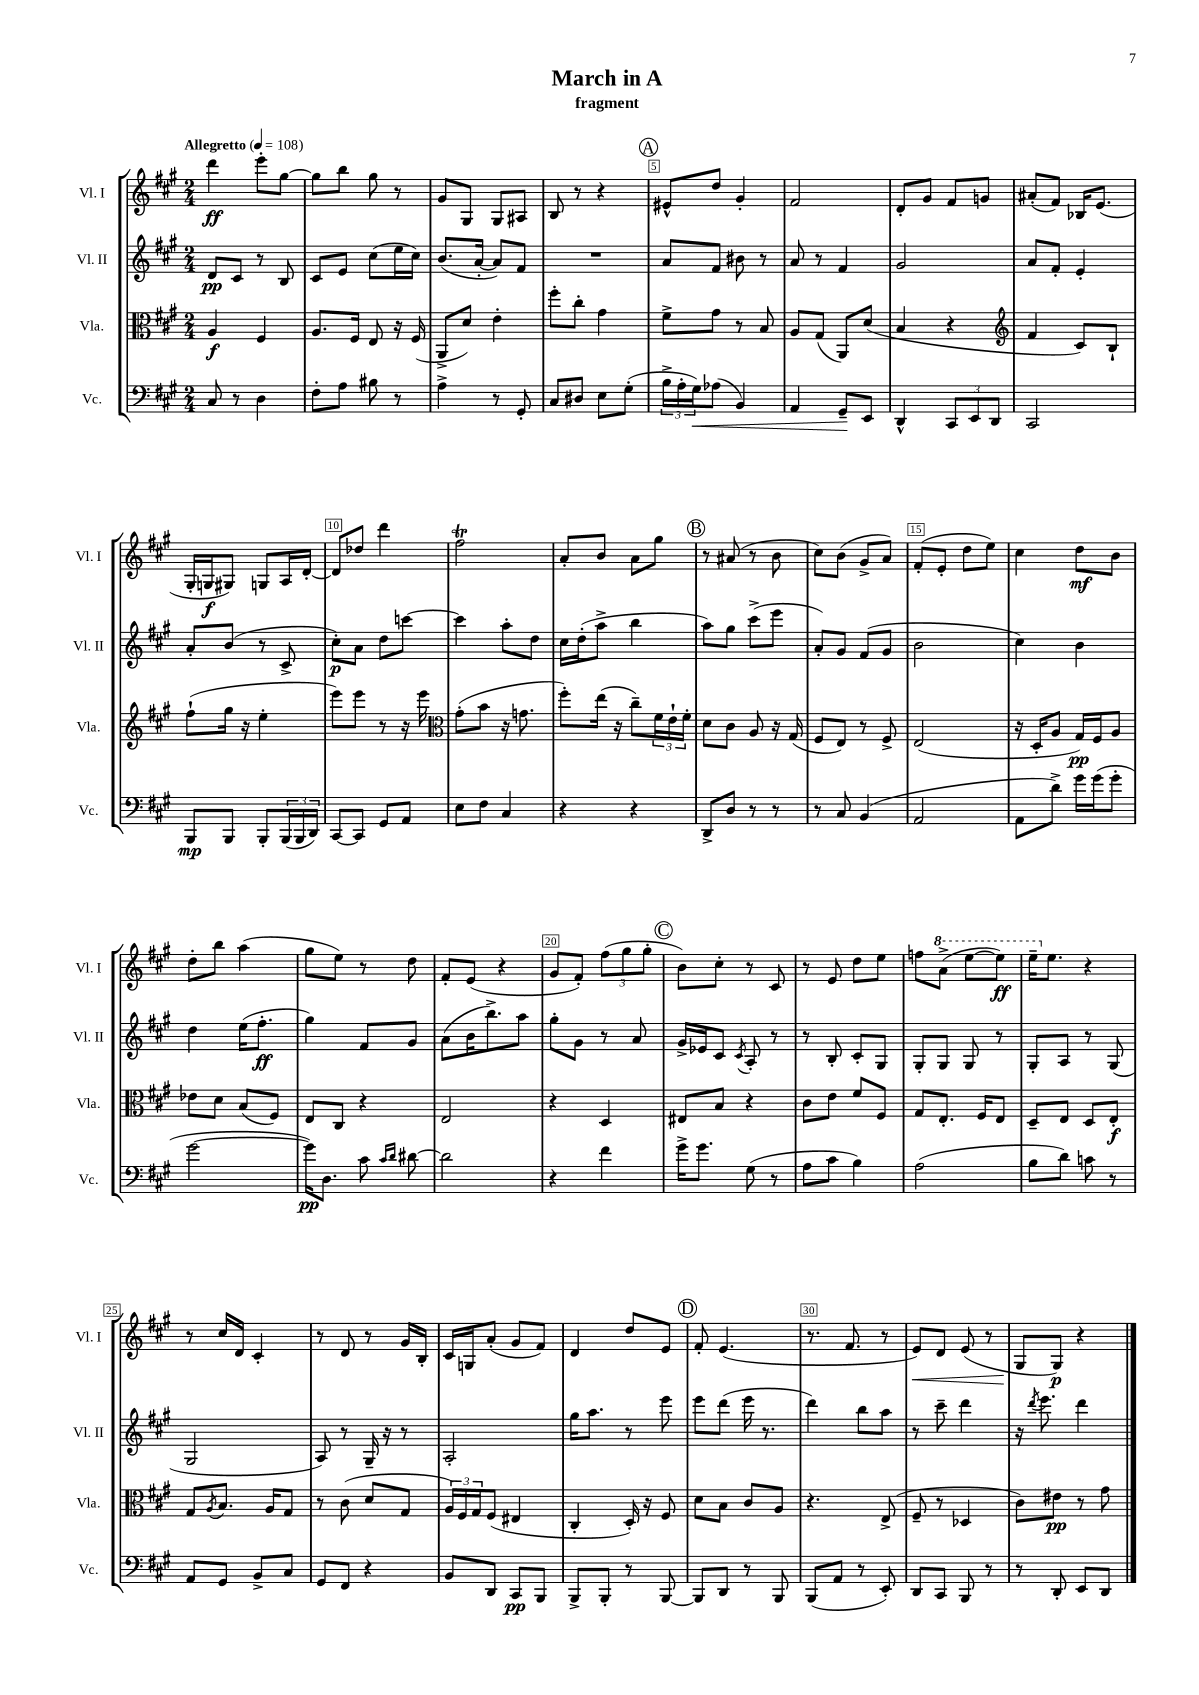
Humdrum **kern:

**kern	**dynam	**kern	**dynam	**kern	**dynam	**kern	**dynam
*part4	*part4	*part3	*part3	*part2	*part2	*part1	*part1
*staff4	*staff4	*staff3	*staff3	*staff2	*staff2	*staff1	*staff1
*I"Vc.	*	*I"Vla.	*	*I"Vl. II	*	*I"Vl. I	*
*I'Vc.	*	*I'Vla.	*	*I'Vl. II	*	*I'Vl. I	*
*clefF4	*	*clefC3	*	*clefG2	*	*clefG2	*
*k[f#c#g#]	*	*k[f#c#g#]	*	*k[f#c#g#]	*	*k[f#c#g#]	*
*M2/4	*	*M2/4	*	*M2/4	*	*M2/4	*
*MM108	*	*MM108	*	*MM108	*	*MM108	*
=1	=1	=1	=1	=1	=1	=1	=1
!	!	!	!	!	!	!LO:TX:a:B:t=Allegretto	!
8C#/	.	4A/	f	8d/L	pp	4ddd\	ff
8r	.	.	.	8c#/J	.	.	.
4D\	.	4F#/	.	8r	.	8eee'\L	.
.	.	.	.	8B/	.	[8gg#\J	.
=2	=2	=2	=2	=2	=2	=2	=2
8F#'\L	.	8.A/L	.	8c#/L	.	8gg#\L]	.
8A\J	.	.	.	8e/J	.	8bb\J	.
.	.	16F#/Jk	.	.	.	.	.
8B#X\	.	8E/	.	(8cc#\L	.	8gg#\	.
8r	.	16r	.	16ee\L	.	8r	.
.	.	(16F#/	.	16cc#\JJ)	.	.	.
=3	=3	=3	=3	=3	=3	=3	=3
4A^\	.	8AA^/L	.	(8.b/L	.	8g#/L	.
.	.	8d/J)	.	.	.	8G#/J	.
.	.	.	.	[16a'/Jk	.	.	.
8r	.	4e'\	.	8a/L])	.	8G#/L	.
8GG#'/	.	.	.	8f#/J	.	8A#X/J	.
=4	=4	=4	=4	=4	=4	=4	=4
8C#/L	.	8ff#'\L	.	2r	.	8B/	.
8D#X/J	.	8cc#'\J	.	.	.	8r	.
8E\L	.	4g#\	.	.	.	4r	.
(8G#'\J	.	.	.	.	.	.	.
!!LO:REH:place=s1:t=A
=5	=5	=5	=5	=5	=5	=5	=5
24B^\LL	.	8f#^\L	.	8a/L	.	8e#X^^/L	.
24A'\	.	.	.	.	.	.	.
!	!LO:HP:b	!	!	!	!	!	!
24G#\J)	<	.	.	.	.	.	.
(8A-X\J	.	8g#\J	.	8f#/J	.	8dd/J	.
4BB/)	.	8r	.	8b#X\	.	4g#'/	.
.	.	8B/	.	8r	.	.	.
=6	=6	=6	=6	=6	=6	=6	=6
4AA/	.	8A/L	.	8a/	.	2f#/	.
.	.	(8G#/J	.	8r	.	.	.
8GG#~/L	.	8AA/L)	.	4f#/	.	.	.
8EE/J	[	(8d/J	.	.	.	.	.
=7	=7	=7	=7	=7	=7	=7	=7
4DD^^/	.	4B/	.	2g#/	.	8d'/L	.
.	.	.	.	.	.	8g#/J	.
12CC#/L	.	4r	.	.	.	8f#/L	.
12EE/	.	.	.	.	.	.	.
.	.	.	.	.	.	8gn/J	.
12DD/J	.	.	.	.	.	.	.
=8	=8	=8	=8	=8	=8	=8	=8
*	*	*clefG2	*	*	*	*	*
2CC#/	.	4f#/	.	8a/L	.	(8a#X'/L	.
.	.	.	.	8f#'/J	.	8f#/J)	.
.	.	8c#/L)	.	4e'/	.	16B-X/KL	.
.	.	.	.	.	.	(8.e/J	.
.	.	8B`/J	.	.	.	.	.
!!LO:LB:g=z
=9	=9	=9	=9	=9	=9	=9	=9
8BBB/L	mp	(8ff#`\L	.	8a'/L	.	16G#'/LL	.
.	.	.	.	.	.	16Gn/J	f
8BBB/J	.	16gg#\Jk	.	(8b/J	.	8G#X/J)	.
.	.	16r	.	.	.	.	.
8BBB'/L	.	4ee'\	.	8r	.	8Gn/L	.
(24BBB/L	.	.	.	8c#^/	.	16A/L	.
24BBB/	.	.	.	.	.	.	.
.	.	.	.	.	.	[16d'/JJ	.
24DD/JJ)	.	.	.	.	.	.	.
=10	=10	=10	=10	=10	=10	=10	=10
[8CC#/L	.	8eee\L)	.	8cc#'\L)	p	8d/L]	.
8CC#/J]	.	8eee\J	.	8a\J	.	8dd-X/J	.
8GG#/L	.	8r	.	8dd\L	.	4ddd\	.
8AA/J	.	16r	.	[8cccn\J	.	.	.
.	.	16eee\	.	.	.	.	.
=11	=11	=11	=11	=11	=11	=11	=11
*	*	*clefC3	*	*	*	*	*
8E\L	.	(8g#'\L	.	4ccc\]	.	2ff#T\	.
8F#\J	.	8b\J	.	.	.	.	.
4C#/	.	16r	.	8aa'\L	.	.	.
.	.	8.gn\	.	.	.	.	.
.	.	.	.	8dd\J	.	.	.
=12	=12	=12	=12	=12	=12	=12	=12
4r	.	8ff#'\L)	.	16cc#\LL	.	8a'/L	.
.	.	.	.	(16dd'\J	.	.	.
.	.	(16ee\Jk	.	8aa^\J	.	8b/J	.
.	.	16r	.	.	.	.	.
4r	.	8cc#~\L)	.	4bb\	.	8a\L	.
.	.	24f#\L	.	.	.	8gg#\J	.
.	.	24e`\	.	.	.	.	.
.	.	24f#'\JJ	.	.	.	.	.
!!LO:REH:place=s1:t=B
=13	=13	=13	=13	=13	=13	=13	=13
8DD^/L	.	8d\L	.	8aa\L)	.	8r	.
8D/J	.	8c#\J	.	8gg#\J	.	(8a#X/	.
8r	.	8A/	.	(8ccc#^\L	.	8r	.
8r	.	16r	.	8eee\J	.	8b\	.
.	.	(16G#/	.	.	.	.	.
=14	=14	=14	=14	=14	=14	=14	=14
8r	.	8F#/L	.	8a'/L)	.	8cc#\L)	.
8C#/	.	8E/J)	.	8g#/J	.	(8b\J	.
(4BB/	.	8r	.	(8f#/L	.	8g#^/L	.
.	.	8F#^/	.	8g#/J	.	8a/J)	.
=15	=15	=15	=15	=15	=15	=15	=15
2AA/	.	(2E/	.	2b\	.	(8f#'/L	.
.	.	.	.	.	.	8e'/J	.
.	.	.	.	.	.	8dd\L	.
.	.	.	.	.	.	8ee\J)	.
=16	=16	=16	=16	=16	=16	=16	=16
8AA\L	.	16r	.	4cc#\)	.	4cc#\	.
.	.	16D'/KL	.	.	.	.	.
8d^\J)	.	8A/J	.	.	.	.	.
16g#\LL	.	16G#/LL)	pp	4b\	.	8dd\L	mf
(16g#\J	.	16F#/J	.	.	.	.	.
8g#'\J	.	8A/J	.	.	.	8b\J	.
!!LO:LB:g=z
=17	=17	=17	=17	=17	=17	=17	=17
[2g#\	.	8e-X\L	.	4dd\	.	8dd'\L	.
.	.	8d\J	.	.	.	8bb\J	.
.	.	(8B/L	.	(16ee\KL	.	(4aa\	.
.	.	.	.	8.ff#'\J	ff	.	.
.	.	8F#/J)	.	.	.	.	.
=18	=18	=18	=18	=18	=18	=18	=18
16g#\KL])	pp	8E/L	.	4gg#\)	.	8gg#\L	.
8.D\J	.	.	.	.	.	.	.
.	.	8C#/J	.	.	.	8ee\J)	.
8c#\	.	4r	.	8f#/L	.	8r	.
16qqc#/LL	.	.	.	.	.	.	.
16qqd/JJ	.	.	.	.	.	.	.
[8d#X\	.	.	.	8g#/J	.	8dd\	.
=19	=19	=19	=19	=19	=19	=19	=19
2d#\]	.	2E/	.	(8a\L	.	8f#'/L	.
.	.	.	.	16b\K	.	(8e/J	.
.	.	.	.	8.bb^\)	.	.	.
.	.	.	.	.	.	4r	.
.	.	.	.	8aa\J	.	.	.
=20	=20	=20	=20	=20	=20	=20	=20
4r	.	4r	.	8gg#'\L	.	8g#/L	.
.	.	.	.	8g#\J	.	8f#'/J)	.
4f#\	.	4D/	.	8r	.	(12ff#\L	.
.	.	.	.	.	.	12gg#\	.
.	.	.	.	8a/	.	.	.
.	.	.	.	.	.	12gg#'\J	.
!!LO:REH:place=s1:t=C
=21	=21	=21	=21	=21	=21	=21	=21
16g#^\KL	.	8E#X/L	.	16g#^/LL	.	8b\L)	.
8.g#\J	.	.	.	16e-X/J	.	.	.
.	.	8B/J	.	8c#/J	.	8cc#'\J	.
.	.	.	.	8qc#/	.	.	.
(8G#\	.	4r	.	8A'/	.	8r	.
8r	.	.	.	8r	.	8c#/	.
=22	=22	=22	=22	=22	=22	=22	=22
8A\L	.	8c#\L	.	8r	.	8r	.
8c#\J	.	8e\J	.	8B'/	.	8e/	.
4B\)	.	8f#/L	.	8c#'/L	.	8dd\L	.
.	.	8F#/J	.	8G#/J	.	8ee\J	.
=23	=23	=23	=23	=23	=23	=23	=23
(2A\	.	8G#/L	.	8G#'/L	.	8ffn\L	.
*	*	*	*	*	*	*8va	*
.	.	8.E'/J	.	8G#/J	.	(8aa^\J	.
.	.	.	.	8G#/	.	[8eee\L	.
.	.	16F#/KL	.	.	.	.	.
.	.	8E/J	.	8r	.	8eee\J])	ff
=24	=24	=24	=24	=24	=24	=24	=24
8B\L	.	8D~/L	.	8G#'/L	.	16eee~\KL	.
*	*	*	*	*	*	*X8va	*
.	.	.	.	.	.	8.ee\J	.
8d\J)	.	8E/J	.	8A/J	.	.	.
8cn\	.	8D/L	.	8r	.	4r	.
8r	.	8E'/J	f	(8G#/	.	.	.
!!LO:LB:g=z
=25	=25	=25	=25	=25	=25	=25	=25
8AA/L	.	8G#/L	.	2G#/	.	8r	.
.	.	8qA/	.	.	.	.	.
8GG#/J	.	8.B/J	.	.	.	16cc#/LL	.
.	.	.	.	.	.	16d/JJ	.
8BB^/L	.	.	.	.	.	4c#'/	.
.	.	16A/KL	.	.	.	.	.
8C#/J	.	8G#/J	.	.	.	.	.
=26	=26	=26	=26	=26	=26	=26	=26
8GG#/L	.	8r	.	8A/)	.	8r	.
8FF#/J	.	(8c#\	.	8r	.	8d/	.
4r	.	8d/L	.	16G#~/	.	8r	.
.	.	.	.	16r	.	.	.
.	.	8G#/J	.	8r	.	16g#/LL	.
.	.	.	.	.	.	16B'/JJ	.
=27	=27	=27	=27	=27	=27	=27	=27
8BB/L	.	24A/LL)	.	2A'/	.	16c#/LL	.
.	.	24F#/	.	.	.	.	.
.	.	.	.	.	.	16Gn/J	.
.	.	24G#/J	.	.	.	.	.
8DD/J	.	(8F#/J	.	.	.	(8a'/J	.
8CC#/L	pp	4E#X/	.	.	.	8g#/L	.
8BBB/J	.	.	.	.	.	8f#/J)	.
=28	=28	=28	=28	=28	=28	=28	=28
8BBB^/L	.	4C#'/	.	16gg#\KL	.	4d/	.
.	.	.	.	8.aa\J	.	.	.
8BBB'/J	.	.	.	.	.	.	.
8r	.	16D'/)	.	8r	.	8dd/L	.
.	.	16r	.	.	.	.	.
[8BBB/	.	8F#/	.	8eee\	.	8e/J	.
!!LO:REH:place=s1:t=D
=29	=29	=29	=29	=29	=29	=29	=29
8BBB/L]	.	8d\L	.	8eee\L	.	8f#'/	.
8DD/J	.	8B\J	.	(8ddd\J	.	(4.e/	.
8r	.	8c#/L	.	16eee\	.	.	.
.	.	.	.	8.r	.	.	.
8BBB/	.	8A/J	.	.	.	.	.
=30	=30	=30	=30	=30	=30	=30	=30
(8BBB/L	.	4.r	.	4ddd\)	.	8.r	.
8AA/J	.	.	.	.	.	.	.
.	.	.	.	.	.	8.f#/	.
8r	.	.	.	8bb\L	.	.	.
8EE'/)	.	(8E^/	.	8aa\J	.	8r	.
=31	=31	=31	=31	=31	=31	=31	=31
!	!	!	!	!	!	!	!LO:HP:b
8DD/L	.	8F#~/	.	8r	.	8e/L)	<
8CC#/J	.	8r	.	8ccc#~\	.	8d/J	.
8BBB/	.	4D-X/	.	4ddd\	.	(8e/	.
8r	.	.	.	.	.	8r	.
=32	=32	=32	=32	=32	=32	=32	=32
8r	.	8c#\L)	.	16r	.	8G#/L	.
.	.	.	.	8qddd/	.	.	.
.	.	.	.	8.eee\	.	.	.
8DD'/	.	8e#X\J	pp	.	.	8G#/J)	[ p
8EE/L	.	8r	.	4ddd\	.	4r	.
8DD/J	.	8g#\	.	.	.	.	.
==	==	==	==	==	==	==	==
*-	*-	*-	*-	*-	*-	*-	*-
